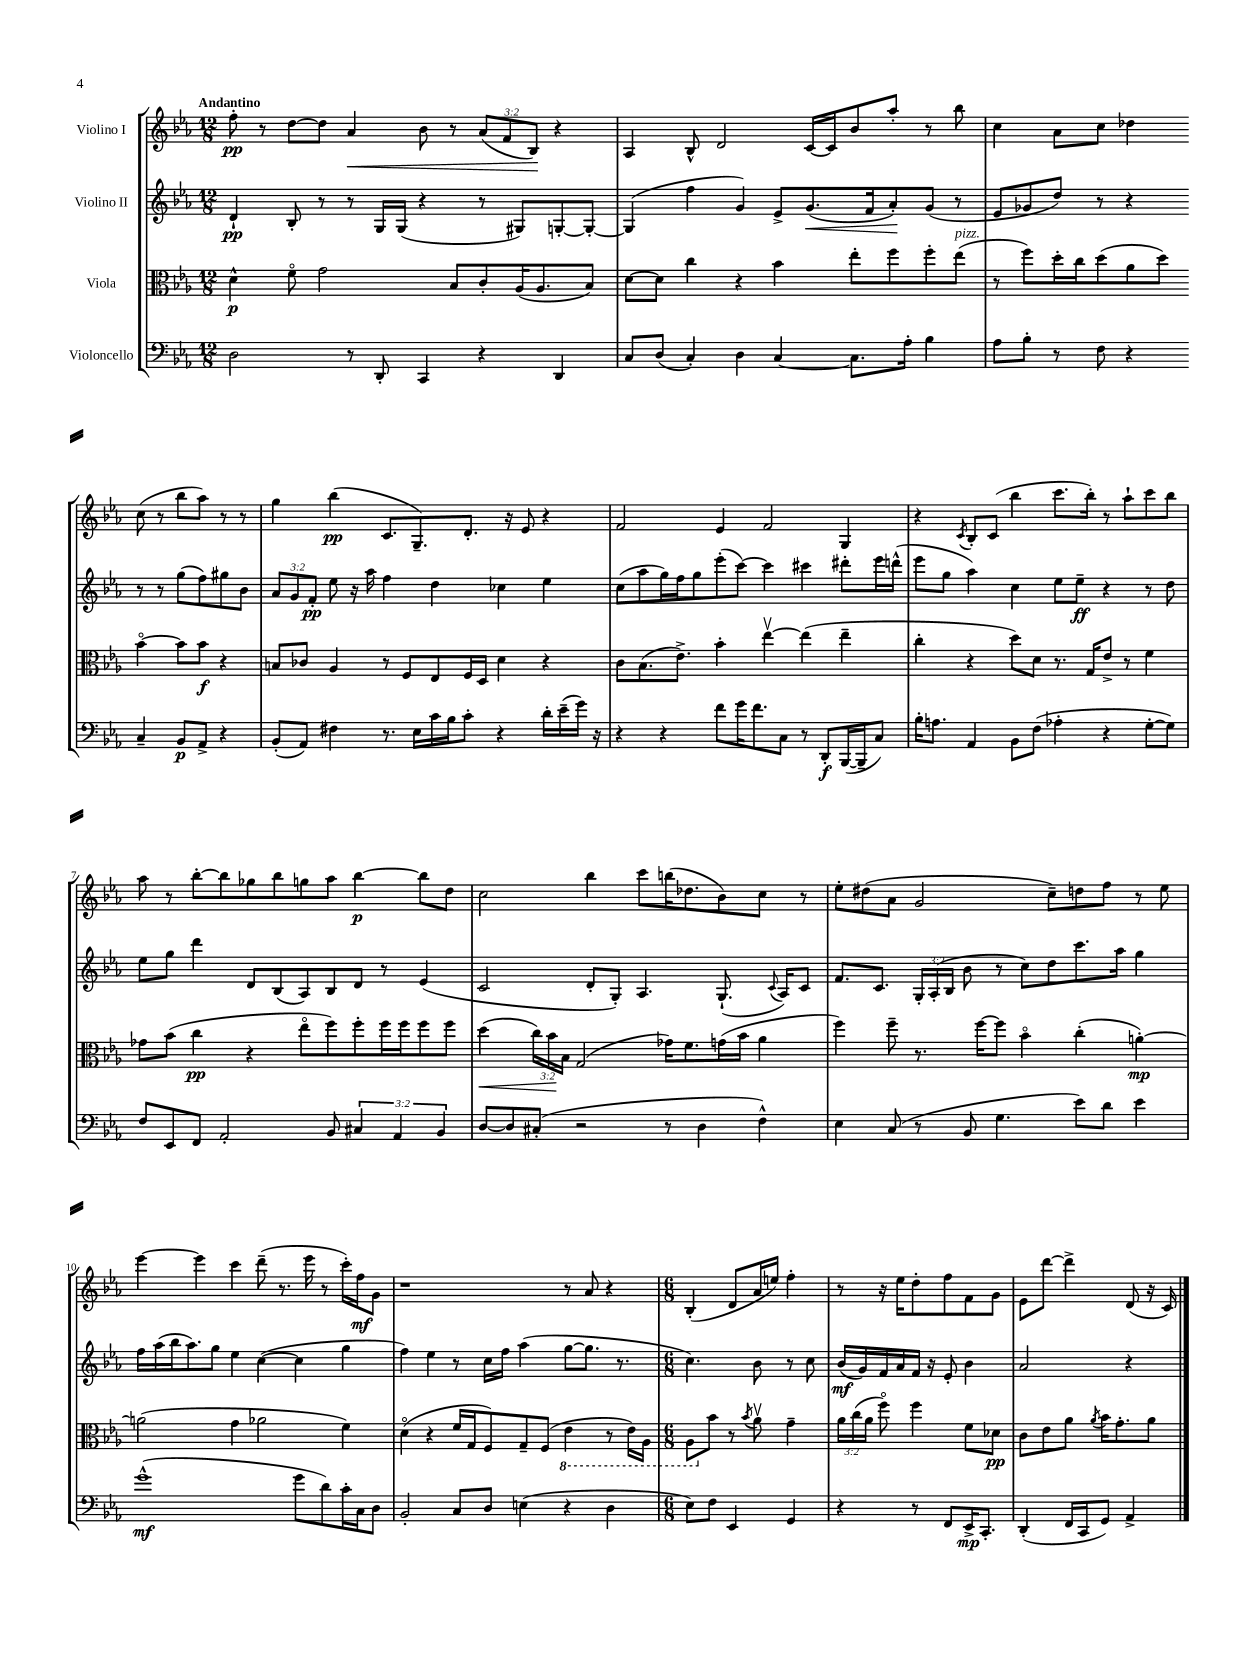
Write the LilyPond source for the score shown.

<<
\new StaffGroup <<
\new Staff = "s0" \with { instrumentName = "Violino I" } {
    \clef treble \key ees \major \numericTimeSignature \time 12/8 \override Staff.TupletNumber.text = #tuplet-number::calc-fraction-text \tempo "Andantino"
    \autoBeamOff f''8-.\pp r8 d''8[~ d''8] aes'4\< bes'8 r8 \tuplet 3/2 { aes'8[( f'8 bes8]\!) } r4 |
    aes4 bes8-^ d'2 c'16[~ c'16 bes'8 aes''8]-. r8 bes''8 |
    c''4 aes'8[ c''8] des''4 c''8( r8 bes''8[ aes''8]) r8 r8 |
    g''4 bes''4\pp( c'8.[ g8.--) d'8.]-. r16 ees'8 r4 |
    f'2 ees'4 f'2 g4 |
    r4 \acciaccatura { c'8 } bes8[-. c'8]( bes''4 c'''8.[ bes''16]-.) r8 aes''8[-! c'''8 bes''8] |
    aes''8 r8 bes''8[~-. bes''8 ges''8 bes''8 g''8 aes''8] bes''4~\p bes''8[ d''8] |
    c''2 bes''4 c'''8[ b''16( des''8. bes'8) c''8] r8 |
    ees''8[-. dis''8( aes'8] g'2 c''8[--) d''8 f''8] r8 ees''8 |
    ees'''4~ ees'''4 c'''4 d'''8--( r8. ees'''16 r8 c'''16[-.) f''16\mf g'8] |
    r1 r8 aes'8 r4 |
    \numericTimeSignature \time 6/8 bes4-.( d'8[ aes'16 e''16]) f''4-. |
    r8 r16 ees''16[ d''8-. f''8 f'8 g'8] |
    ees'8[ d'''8]~ d'''4-> d'8( r16 c'16) \bar "|." |
}
\new Staff = "s1" \with { instrumentName = "Violino II" } {
    \clef treble \key ees \major \numericTimeSignature \time 12/8 \override Staff.TupletNumber.text = #tuplet-number::calc-fraction-text
    \autoBeamOff d'4-!\pp bes8-. r8 r8 g16[ g16]( r4 r8 gis8[) g8~-. g8]~-. |
    g4( f''4 g'4) ees'8[-> g'8.\<( f'16 aes'8-.\!) g'8]( r8 |
    ees'8[ ges'8 d''8]) r8 r4 r8 r8 g''8[( f''8) gis''8 bes'8] |
    \tuplet 3/2 { aes'8[ g'8 f'8]-.\pp } ees''8 r16 aes''16 f''4 d''4 ces''4 ees''4 |
    c''8[( aes''8 g''16) f''16 g''8 ees'''8-.( c'''8]~) c'''4 cis'''4 dis'''8[-. ees'''16 d'''16]-^( |
    ees'''8[ g''8] aes''4) c''4 ees''8[ ees''8]--\ff r4 r8 d''8 |
    ees''8[ g''8] d'''4 d'8[ bes8( aes8) bes8 d'8] r8 ees'4( |
    c'2 d'8[-. g8]-.) aes4. g8.-!( \appoggiatura { c'8 } aes16[) c'8] |
    f'8.[ c'8.] \tuplet 3/2 { g16[-. aes16-.( bes16] } bes'8 r8 c''8[) d''8 c'''8. aes''16] g''4 |
    f''16[ aes''16( bes''16 aes''8.) g''8] ees''4 c''4~( c''4 g''4 |
    f''4) ees''4 r8 c''16[ f''16] aes''4( g''8[~ g''8.] r8. |
    \numericTimeSignature \time 6/8 c''4.) bes'8 r8 c''8 |
    bes'16[\mf( g'16) f'16 aes'16 f'16] r16 ees'8-. bes'4 |
    aes'2 r4 \bar "|." |
}
\new Staff = "s2" \with { instrumentName = "Viola" } {
    \clef alto \key ees \major \numericTimeSignature \time 12/8 \override Staff.TupletNumber.text = #tuplet-number::calc-fraction-text
    \autoBeamOff d'4-^\p f'8\flageolet g'2 bes8[ c'8-. aes16( aes8. bes8]) |
    d'8[~ d'8] c''4 r4 bes'4 ees''8[-. f''8 f''8-. ees''8]^\markup { \italic "pizz." }( |
    r8 f''8[) d''16-. c''16 d''8( aes'8 d''8]) bes'4~\flageolet bes'8[ bes'8]\f r4 |
    b8[ ces'8] aes4 r8 f8[ ees8 f16 d16] d'4 r4 |
    c'8[ bes8.( ees'8.]->) bes'4-. ees''4~\upbow ees''4( ees''4-- |
    c''4-. r4 d''8[) d'8] r8. g16[ ees'8]-> r8 f'4 |
    ges'8[ bes'8]( c''4\pp r4 ees''8[\flageolet f''8) f''8-. f''16 f''16 f''8 f''8] |
    d''4\<( \tuplet 3/2 { c''16[) bes'16\! bes16] } g2( ges'16[) f'8. g'16( bes'16] aes'4 |
    f''4) f''8-- r8. f''16[~ f''8] bes'4\flageolet c''4-.( a'4~-.\mp) |
    a'2( g'4 aes'2 f'4) |
    d'4\flageolet( r4 f'16[ g16 f8) g8-- f8]( \ottava #-1 ees4 r8 ees16[) aes,16] |
    \numericTimeSignature \time 6/8 aes,8[ \ottava #0 bes'8] r8 \acciaccatura { bes'8 } aes'8\upbow g'4-- |
    \tuplet 3/2 { aes'16[ c''16( aes'16] } f''8\flageolet) f''4 f'8[ des'8]\pp |
    c'8[ ees'8 aes'8] \acciaccatura { aes'8 } bes'16[ g'8.-. aes'8] \bar "|." |
}
\new Staff = "s3" \with { instrumentName = "Violoncello" } {
    \clef bass \key ees \major \numericTimeSignature \time 12/8 \override Staff.TupletNumber.text = #tuplet-number::calc-fraction-text
    \autoBeamOff d2 r8 d,8-. c,4 r4 d,4 |
    c8[ d8]( c4-.) d4 c4~ c8.[ aes16]-. bes4 |
    aes8[ bes8]-. r8 f8 r4 c4-- bes,8[\p aes,8]-> r4 |
    bes,8[-.( aes,8]) fis4 r8. ees16[ c'16 bes16 c'8]-. r4 d'16[-. ees'16--( g'16]) r16 |
    r4 r4 f'8[ g'16 f'8. c8] r8 d,8[-.\f bes,,16~( bes,,16-- c8]) |
    bes16[-. a8.] aes,4 bes,8[ f8]( aes4-. r4 g8[~-. g8]) |
    f8[ ees,8 f,8] aes,2-. bes,8 \tuplet 3/2 { cis4 aes,4 bes,4 } |
    d8[~ d8 cis8]-.( r2 r8 d4 f4-^) |
    ees4 c8( r8 bes,8 g4. ees'8[) d'8] ees'4 |
    g'1-^\mf( g'8[ d'8) c'16-. c16 d8] |
    bes,2-. c8[ d8] e4( r4 d4 |
    \numericTimeSignature \time 6/8 ees8[) f8] ees,4 g,4 |
    r4 r8 f,8[ ees,16->\mp c,8.]-. |
    d,4-.( f,16[ c,16 g,8]) aes,4-> \bar "|." |
}
>>
>>
